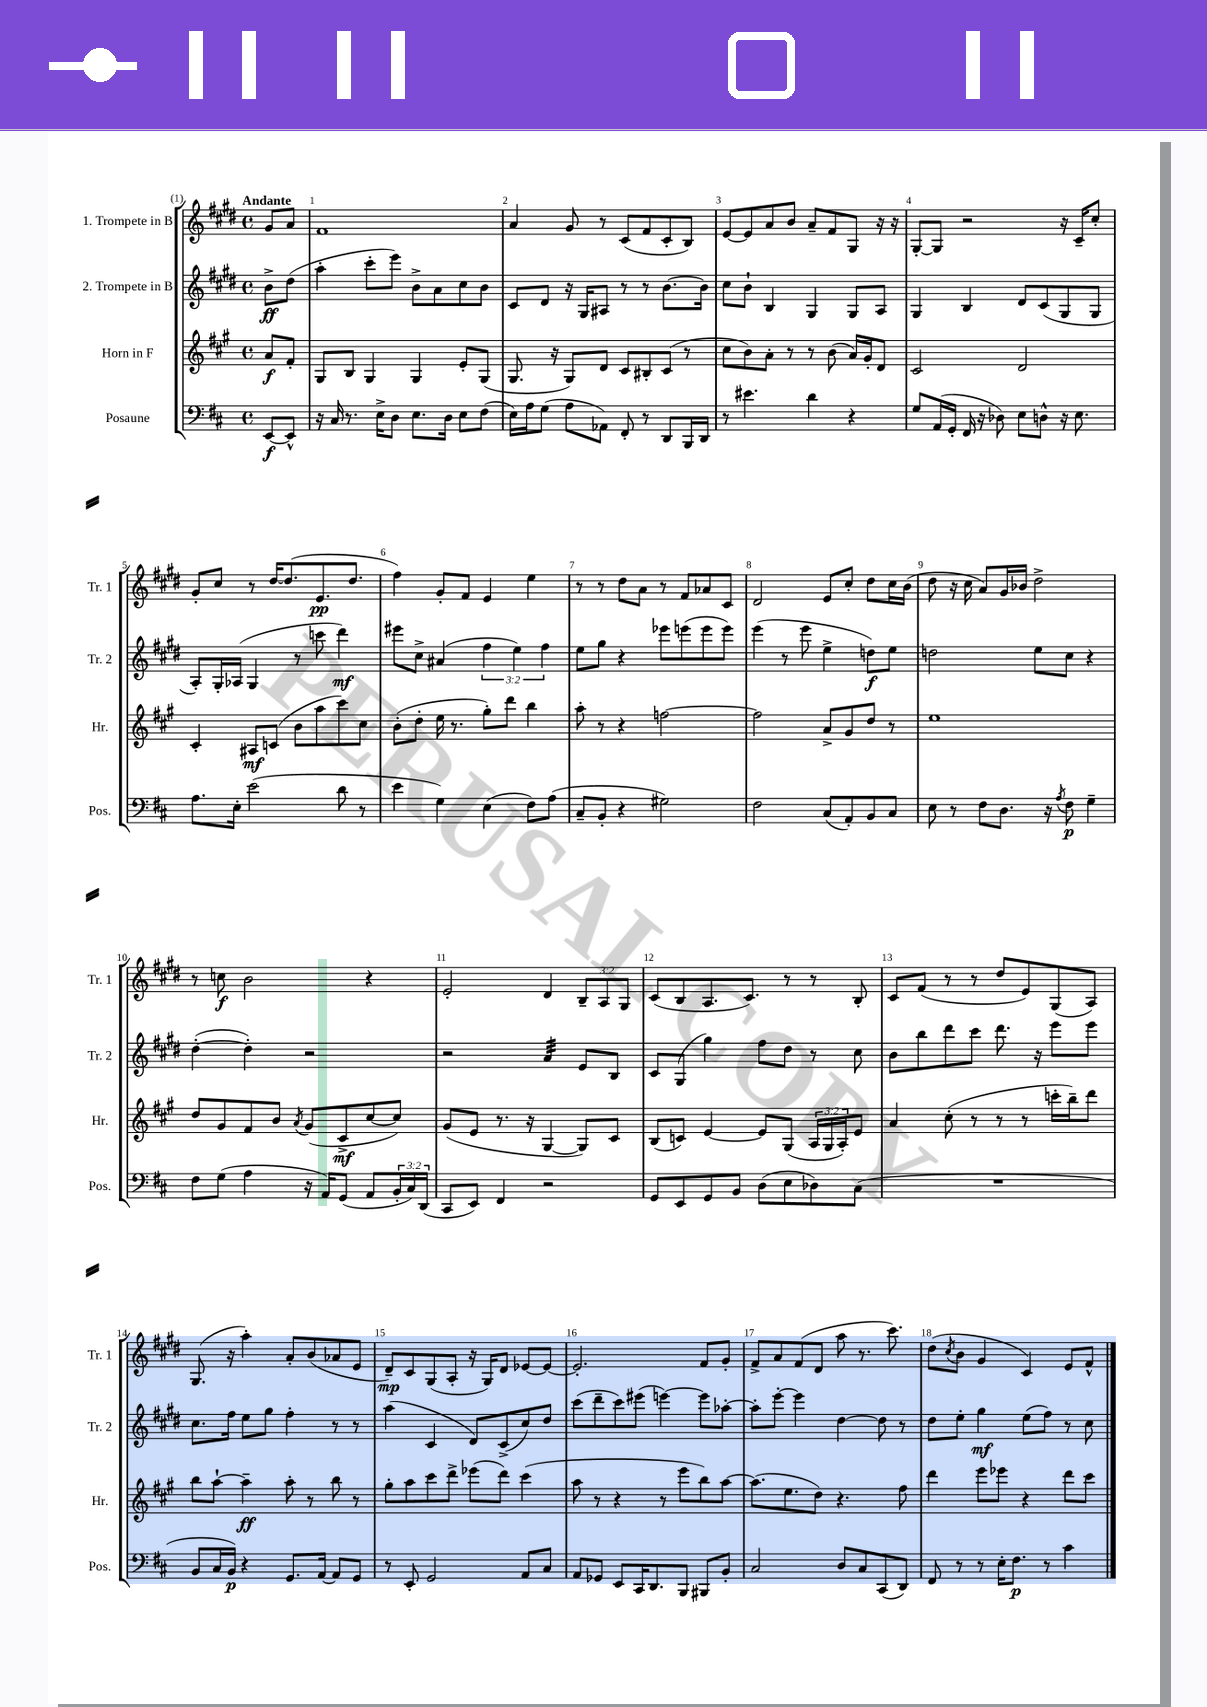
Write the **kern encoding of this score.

**kern	**kern	**kern	**kern
*staff4	*staff3	*staff2	*staff1
*clefF4	*clefG2	*clefG2	*clefG2
*k[f#c#]	*k[f#c#g#]	*k[f#c#g#d#]	*k[f#c#g#d#]
*M4/4	*M4/4	*M4/4	*M4/4
*met(c)	*met(c)	*met(c)	*met(c)
[8EE	8a	8b^	8g#
8EE^^]	8f#'	(8dd#	8a
=	=	=	=
16r	8G#	4aa'	1f#
16C#	.	.	.
8.r	8B	.	.
.	4G#	8ccc#'	.
16E^	.	.	.
8D	.	8eee)	.
8.E	4G#	8b^	.
.	.	8a	.
16D	.	.	.
8E	8e'	8cc#	.
(8F#	(8G#	8b	.
=	=	=	=
16E)	8.G#	8c#	4a
16A	.	.	.
(8G	.	8d#	.
.	16r	.	.
8A	8G#)	16r	8g#
.	.	16G#	.
8AA-)	8d	8A#	8r
8FF#'	8c#	8r	(8c#
8r	8B#'	8r	8f#
8DD	(8c#	[8.b	8c#'
16BBB	8r	.	8B)
16DD	.	16b]	.
=	=	=	=
8r	8cc#	8cc#	[8e
4.e#	8b)	8b`	8e]
.	8a'	4B	8a
.	8r	.	8b
4d	8r	4G#	8a~
.	(8b	.	8f#
4r	16a)	8G#	8G#
.	16g#'	.	.
.	8d	8A	16r
.	.	.	16r
=	=	=	=
8G	2c#	4G#	[8G#'
(16AA	.	.	8G#]
16GG'	.	.	.
16FF#	.	4B	2r
16r	.	.	.
8D-)	.	.	.
8E	2d	8d#	.
8D^^	.	(8c#	.
16r	.	8G#	16r
8.E	.	.	16c#~
.	.	8G#	8cc#'
=	=	=	=
8.A	4c#'	8A')	8g#'
.	.	16G#'	8cc#
16E'	.	(16A-	.
(2e	8A#	4G#	8r
.	(8c	.	[16dd#
.	.	.	(8.dd#]
.	8b	8r	.
.	8aa	8ccc	8.e
8d	8ccc#)	4ddd#)	.
.	.	.	8.dd#
8r	8cc#	.	.
=	=	=	=
4e	(8b'	8eee#	4ff#)
.	8dd'	8cc#^	.
4G)	16ee	(4a#	8g#'
.	8.r	.	.
.	.	.	8f#
(4E	8gg#')	6ff#	4e
.	8ddd	.	.
.	.	6ee)	.
8F#)	4bb	.	4ee
.	.	6ff#	.
(8A	.	.	.
=	=	=	=
8C#~	8aa'	8ee	8r
8BB'	8r	8gg#	8r
4r	4r	4r	8dd#
.	.	.	8a
2G#)	[2ff	8eee-	8r
.	.	(8eee	8f#
.	.	8eee	8a-
.	.	8eee)	8c#
=	=	=	=
2F#	2ff]	(4eee	2d#
.	.	8r	.
.	.	8eee	.
(8C#	8a^	4ee^	8e
8AA')	8g#	.	8cc#'
8BB	8dd	8dd)	8dd#
8C#	8r	8ee	16cc#
.	.	.	(16b
=	=	=	=
8E	1ee	2dd	8dd#
8r	.	.	16r
.	.	.	16cc#
8F#	.	.	8a)
8.D	.	.	16g#
.	.	.	16b-
.	.	8ee	2dd#^
16r	.	.	.
8qA	.	.	.
8F#	.	8cc#	.
4G~	.	4r	.
=	=	=	=
8F#	8dd	([4dd#'	8r
(8G	8g#	.	8cc
4A	8f#	4dd#'])	2b
.	8b	.	.
.	8qa	.	.
16r	(8g#	2r	.
16AA)	.	.	.
(8GG	8c#^	.	.
8AA	[8cc#	.	4r
24BB'	8cc#])	.	.
24C#)	.	.	.
(24DD	.	.	.
=	=	=	=
8CC#	(8g#	2r	2e'
8EE)	8e	.	.
4FF#	8.r	.	.
.	16r	.	.
2r	[4G#	4a	4d#
.	8G#])	8e	12B~
.	.	.	12A
.	8c#	8B	.
.	.	.	12G#
=	=	=	=
8GG	(8B	8c#	(8c#
8EE	8c)	(8G#	8B
8GG	[4e	4gg#)	8.A
8BB	.	.	.
.	.	.	8.c#)
(8D	8e]	8ff#	.
8E	(8G#	8dd#	8r
8D-)	24A	8r	8r
.	24G#	.	.
.	24A')	.	.
(8C#	8e	8cc#	8B'
=	=	=	=
1r	4a	8b	8c#
.	.	8bb	(8f#
.	(8cc#'	8ddd#	8r
.	8r	8ccc#	8r
.	8r	8.ddd#	8dd#
.	8r	.	8e)
.	.	16r	.
.	16ccc'	8eee	(8G#
.	16bb~)	.	.
.	8ddd	8eee	8A)
=	=	=	=
8BB	8bb	8.cc#	(8.G#
16C#	[8aa`	.	.
16BB)	.	16ff#	16r
4r	4aa~]	8ee	4aa')
.	.	8gg#	.
8.GG	8aa'	4ff#'	8a'
.	8r	.	(8b
[16AA	.	.	.
8AA]	8bb	8r	8a-
8GG	8r	8r	8e
=	=	=	=
8r	8gg#'	(4aa	8d#~)
8EE'	8aa	.	8c#
2GG	8ccc#	4c#	(8G#
.	8ddd^	.	8A'
.	(8eee-	8d#)	16r
.	.	.	16G#)
.	8ddd)	(8c#^	8d#
8AA	(4ccc#	8cc#)	[8e-
8C#	.	8dd#	8e-_
=	=	=	=
8AA	8aa	(8ccc#	2.e-']
8GG-	8r	8ddd#~	.
8EE	4r	8ccc#)	.
16CC#	.	(8eee#	.
8.DD	.	.	.
.	8r	[4eee)	.
8BBB	8eee	.	.
8BBB#	8bb)	8eee]	8f#
8BB'	[8aa	[8aa-'	8g#'
=	=	=	=
2C#	(8.aa]	8aa-']	8f#^
.	.	[8eee'	8a
.	8.ee	.	.
.	.	4eee]	(8f#
.	8dd)	.	8d#
8D	4.r	[4dd#	8aa
8C#	.	.	8.r
(8CC#	.	8dd#]	.
.	.	.	8.ccc#)
8DD)	8ff#	8r	.
=	=	=	=
8FF#	4ddd	8dd#	(8dd#
.	.	.	8qcc#
8r	.	8ee'	8b
8r	8eee	4gg#	4g#
16E'	8eee-	.	.
8.F#	.	.	.
.	4r	(8ee	4c#)
8r	.	8ff#)	.
4c#	8ddd	8r	8e
.	8ccc#	8cc#	8f#^^
==	==	==	==
*-	*-	*-	*-
